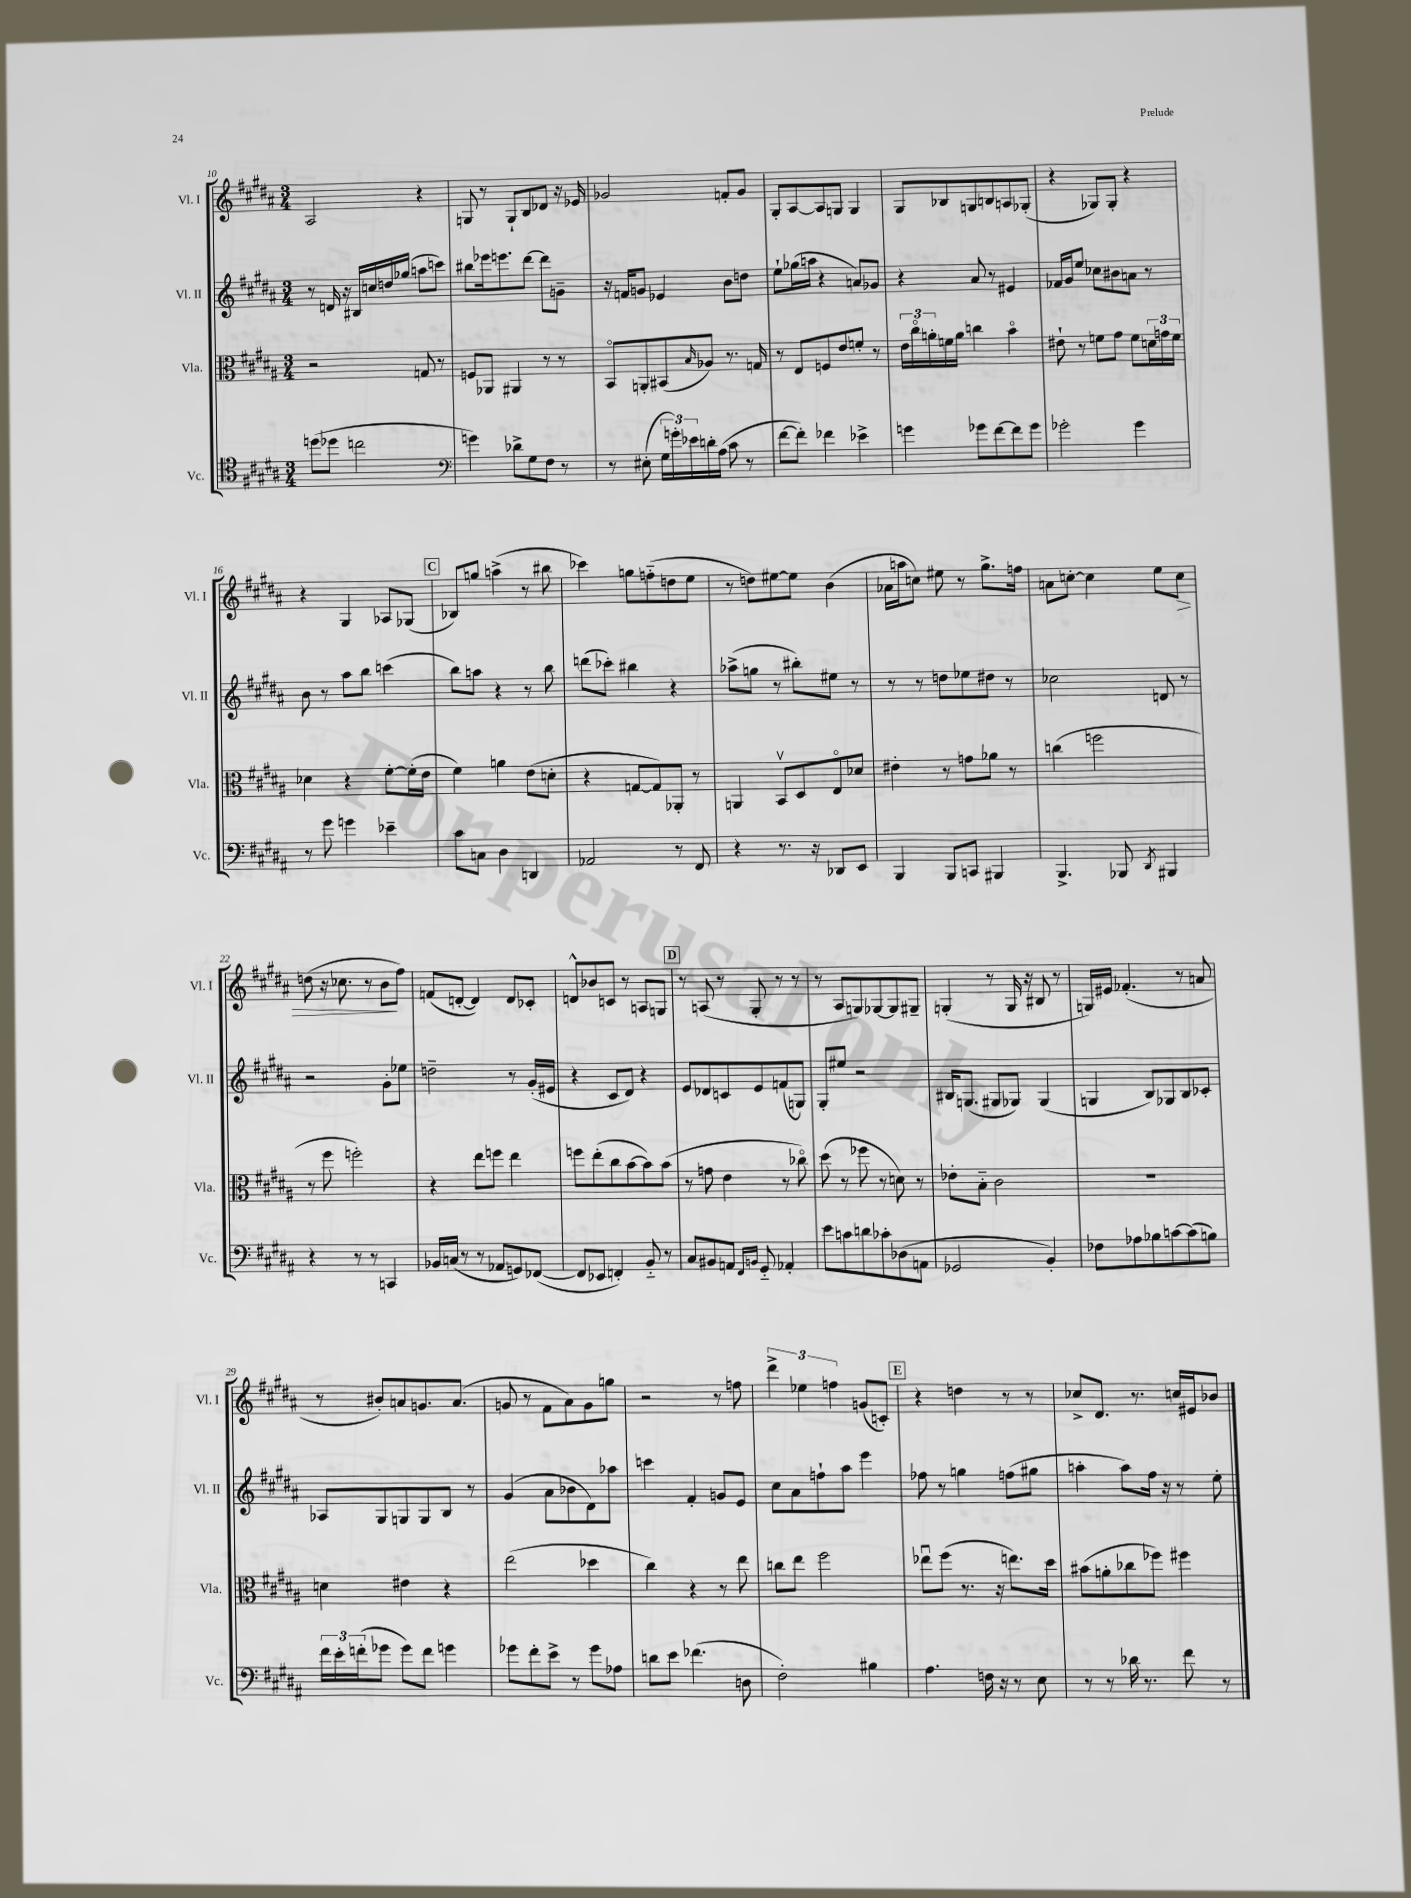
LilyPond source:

<<
\new StaffGroup <<
\new Staff = "s0" \with { instrumentName = "Vl. I" shortInstrumentName = "Vl. I" } {
    \clef treble \key b \major \numericTimeSignature \time 3/4
    ais2 r4 |
    g8 r8 g8-! b8 des'8 r16 ees'16 |
    ges'2 f'8-. ges'8 |
    gis8-. ais8~ ais8 g8 g4 |
    gis8 bes8 g8 b8 a8 ges8-.( |
    r4 ges8) ges8-. r4 |
    r4 gis4 aes8 ges8( |
    \mark \markup { \box "C" } bes8) g''8 a''4->( r8 bis''8 |
    ces'''4) g''8 f''8-_( d''8 e''8 |
    r8 d''8) eis''8~ eis''8 b'4( |
    aes'16 a''16 c''8) eis''8 r8 gis''8.-> f''16 |
    a'8 c''8~-. c''4 e''8 c''8\> |
    d''8( r16 ces''8. r8 b'8\! fis''8) |
    f'8( d'8~-. d'4) d'8 ces'8-. |
    d'8-^ bes'8 c'8 r8 a8 g8 |
    \mark \markup { \box "D" } r8 a8( r8 gis8-. r8 r8 |
    r8 ais8 g8) ges8~ ges8 gis8-- |
    g4-.( r8 g16 r16 bis8 r8 |
    g16) eis'16 fes'4.-.( r8 a'8 |
    r8 bis'8-.) a'8 g'8. a'8.( |
    g'8 r8 fis'8 ais'8) g'8 g''8 |
    r2 r8 f''8 |
    \tuplet 3/2 { dis'''4-> ees''4 f''4 } g'8( c'8-.) |
    \mark \markup { \box "E" } r4 d''4 r8 r8 |
    ces''8-> dis'8. r8. c''16 eis'16 bes'8 \bar "|." |
}
\new Staff = "s1" \with { instrumentName = "Vl. II" shortInstrumentName = "Vl. II" } {
    \clef treble \key b \major \numericTimeSignature \time 3/4
    r8 d'16 r16 bis16 c''16 d''16 ges''16( a''8 c'''8) |
    bis''8 ees'''16 e'''8. dis'''8~ dis'''8 g'8-- |
    r16 f'16 g'8 ees'4 b'8 d''8 |
    e''8-! ges''16( a''16 r4 a'8) ges'8 |
    r4 ais'8 r8 eis'4 |
    fes'16 gis'16 e''8 ces''8 bis'8 a'8 r8 |
    b'8 r8 ais''8 b''8 c'''4( |
    \mark \markup { \box "C" } b''8) a''8 r4 r8 b''8 |
    d'''8( ces'''8-.) bis''4 r4 |
    aes''8->( g''8 r8 bis''8-.) eis''8 r8 |
    r8 r8 d''8 ees''8 dis''8 r8 |
    ces''2 d'8 r8 |
    r2 gis'8-. ees''8 |
    d''2-- r8 gis'16-.( eis'16 |
    r4 cis'8 dis'8) r4 |
    \mark \markup { \box "D" } e'8 des'8 c'8 e'8 f'8( g8) |
    gis8-. eis''8 r2 |
    bis16 g8.( gis8 ges8) ges4( |
    g4 b8) ges8 b8 ces'8-. |
    aes8 gis8 g8 g8 b8 r8 |
    gis'4( ais'8 bes'8 dis'8) aes''8 |
    c'''4 fis'4-. g'8 e'8 |
    cis''8 ais'8 f''8-! ais''8 e'''4 |
    \mark \markup { \box "E" } fes''8 r8 g''4 f''8( gis''8 |
    a''4-. a''8) fis''16 r16 r8 e''8-. \bar "|." |
}
\new Staff = "s2" \with { instrumentName = "Vla." shortInstrumentName = "Vla." } {
    \clef alto \key b \major \numericTimeSignature \time 3/4
    r2 g8 r8 |
    f8 aes,8 ais,4 r8 r8 |
    b,8\flageolet a,8-. bis,8( \grace { b16 } aes8) r8. g16 |
    r8 e8 f8 e'8 f'8-. r8 |
    \tuplet 3/2 { e'16 cis''16\flageolet a'16-. } f'16 a'16 c''4 b'4\flageolet |
    eis'8-! r8 f'8 gis'8 f'8 \tuplet 3/2 { d'16 g'16 f'16 } |
    des'4 r4 fis'8~-. fis'16-.( e'16 |
    \mark \markup { \box "C" } fis'4) a'4 e'8( d'8-. |
    r4 g8~ g8) aes,8-. r8 |
    a,4 b,8\upbow dis8 e8\flageolet des'8 |
    eis'4-. r8 g'8 aes'8 r8 |
    c''4( f''2 |
    r8 fis''8 f''2-.) |
    r4 e''8 f''8 e''4 |
    f''8 e''8-.( cis''8 b'8~ b'8) b'8( |
    \mark \markup { \box "D" } r8 g'8 e'4 r8 ces''8\flageolet) |
    dis''8( r8 fes''8 r8 d'8) r8 |
    ees'8-. b8-_ cis'2 |
    R2. |
    d'4 eis'4 r4 |
    e''2( des''4 |
    cis''4) r4 r8 e''8 |
    c''8 e''8 fis''2 |
    \mark \markup { \box "E" } ees''8\downbow fis''8( r8. r16 e''8.) dis''16 |
    bis'8( a'8-. ces''8 fes''8) fis''4 \bar "|." |
}
\new Staff = "s3" \with { instrumentName = "Vc." shortInstrumentName = "Vc." } {
    \clef tenor \key b \major \numericTimeSignature \time 3/4
    d''8( des''8 c''2 |
    \clef bass g'4) des'8-> gis8 fis8 r8 |
    r8 eis8-.( \tuplet 3/2 { gis16 g'16-.) ees'16 } d'16-. ais16( cis'8 r8 |
    fis'8~ fis'8-.) fes'4 ees'4-> |
    g'4 ges'8 fis'8~ fis'8 ges'8 |
    ges'2-. ges'4 |
    r8 gis'8 g'4 ees'4-- |
    \mark \markup { \box "C" } cis'8 c8 dis4 d,4 |
    aes,2 r8 fis,8 |
    r4 r8. r16 des,8 e,8 |
    b,,4 b,,8 c,8 bis,,4 |
    b,,4.-> bes,,8 \acciaccatura { dis,8 } bis,,4 |
    r4 r8 r8 c,4 |
    bes,16 c16( r8 r8 aes,8 g,8) fes,8~( |
    fes,8 ees,8 f,4-.) b,8-_ r8 |
    \mark \markup { \box "D" } cis8 bis,8 a,8 \grace { fis,16 b,16 } gis,8-_ aes,4-. |
    e'8 c'8 d'8 ces'8-. des8( a,8 |
    ges,2 b,4-.) |
    fes8 aes8 bes8 c'8~ c'8( b8) |
    \tuplet 3/2 { fis'16 e'16-. f'16-.( } ges'8 ges'8) f'8 g'4 |
    ges'8 fis'8-. e'8-> r8 ges'8 aes8 |
    d'8 e'8 fes'4.( d8 |
    fis2-.) bis4 |
    \mark \markup { \box "E" } ais4. f16 r16 r8 e8 |
    r8 r8 des'16 r8. fis'8 r8 \bar "|." |
}
>>
>>
\layout { \context { \Score currentBarNumber = #10 } }
